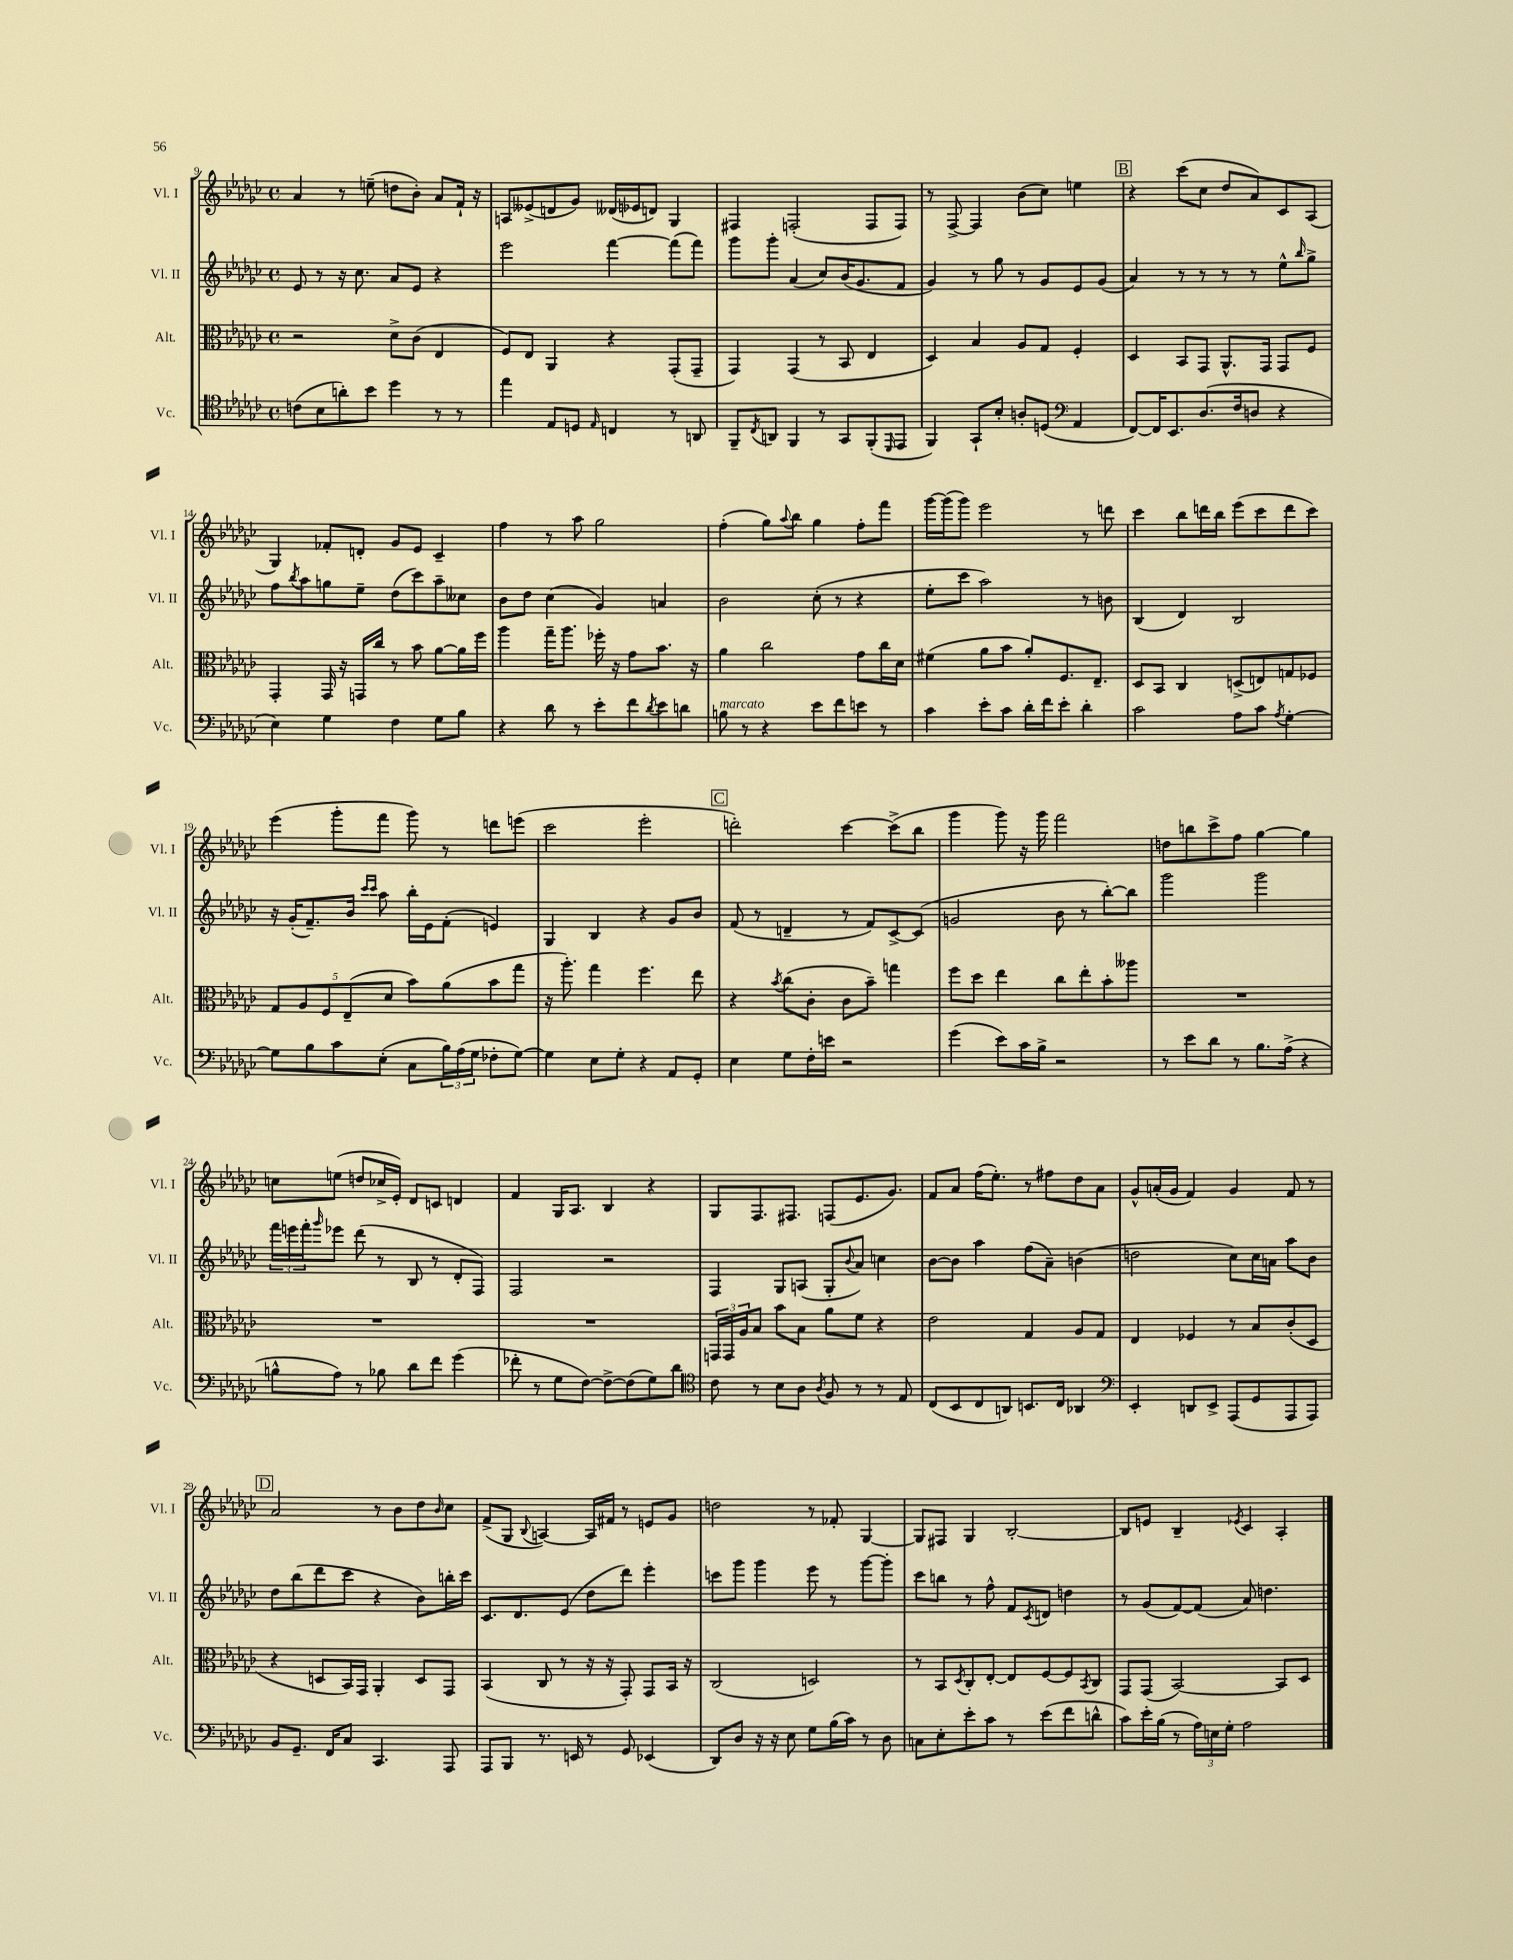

**kern	**kern	**kern	**kern
*staff4	*staff3	*staff2	*staff1
*clefC4	*clefC3	*clefG2	*clefG2
*k[b-e-a-d-g-c-]	*k[b-e-a-d-g-c-]	*k[b-e-a-d-g-c-]	*k[b-e-a-d-g-c-]
*M4/4	*M4/4	*M4/4	*M4/4
*met(c)	*met(c)	*met(c)	*met(c)
(8c\L	2r	8e-/	4a-/
8B-\	.	8r	.
8a'\)	.	16r	8r
.	.	8.cc-\	.
8b-\J	.	.	(8ee~\
4dd-\	8d-^\L	8a-/L	8dd\L
.	(8c-\J	8e-/J	8b-'\J)
8r	4E-/	4r	8a-/L
8r	.	.	16f`/Jk
.	.	.	16r
=	=	=	=
4ee-\	8F/L)	2eee-\	8A/L
.	8E-/J	.	(8e--^/
8E-/L	4AA-/	.	8d/
8D/J	.	.	8g-/J)
16qqE-/	.	.	.
4C/	4r	[4fff\	(16d--/LL
.	.	.	16e-/J
.	.	.	8d/J)
8r	(8GG-'/L	(8fff\]L	4G-/
8AA/	8GG-~/J	8fff\J)	.
=	=	=	=
8FF~/L	4GG-/)	8ggg-\L	4F#/
8qC-/	.	.	.
8AA/J	.	8ggg-'\J	.
4FF/	(4GG-/	(4a-/	(2F'/
8r	8r	8cc-/L)	.
8GG-/L	8BB-/	(16b-/K	.
.	.	8.g-/	.
(8FF'/	4E-/	.	8F/L
16qqDD-/	.	.	.
8EE-/J	.	8f/J	8F/J)
=	=	=	=
4FF/)	4D-/)	4g-/)	8r
.	.	.	[8F^/
8GG-`/L	4B-/	8r	4F/]
8B-'/J	.	8gg-\	.
8A'/L	8A-/L	8r	(8b-\L
(8D/J	8G-/J	8g-/L	8cc-\J)
*clefF4	*	*	*
4AA-/	4F'/	8e-/	4ee\
.	.	(8g-/J	.
=	=	=	=
[8FF/L)	4D-/	4a-/)	4r
16FF/]K	.	.	.
8.EE-/	.	.	.
.	8BB-/L	8r	(8ccc-\L
(8.D-/	8GG-/J	8r	8cc-\J
.	8.AA-^^/L	8r	8dd-/L
16F/k	.	.	.
8D/J	.	8r	8a-/)
.	16GG-/Jk	.	.
4r	8GG-/L	8ee-^^\L	8c-/
.	.	16qqbb-/	.
.	8F/J	8gg-^\J	(8A-/J
=	=	=	=
4E-\)	4GG-'/	8ff\L	4G-/)
.	.	8qbb-/	.
.	.	8aa-\	.
4G-\	16GG-/	8gg\	8f-'/L
.	16r	.	.
.	16GG/LL	8ee-~\J	8d'/J
.	16cc-/JJ	.	.
4F\	8r	(8dd-\L	8g-/L
.	8b-\	8ccc-\)	8e-/J
8G-\L	[8a-\L	8aa-~\	4c-~/
8B-\J	16a-\]L	8cc--\J	.
.	16ff\JJ	.	.
=	=	=	=
4r	4aa-\	8b-\L	4ff\
.	.	8dd-\J	.
8d-\	16gg-~\LK	(4cc-\	8r
.	8.aa-\J	.	.
8r	.	.	8aa-\
8e-'\L	16ff-'\	4g-/)	2gg-\
.	16r	.	.
8f\	8g-\L	.	.
8qd-/	.	.	.
8e-\	8.b-\J	4a/	.
8d\J	.	.	.
.	16r	.	.
=	=	=	=
8B\	4a-\	2b-\	(4ff'\
8r	.	.	.
4r	2cc-\	.	8gg-\L)
.	.	.	8qqaa-/
.	.	.	8bb-\J
8e-\L	.	(8cc-'\	4gg-\
8f\	.	8r	.
8e\J	8g-\L	4r	8ff'\L
8r	16cc-\L	.	8fff\J
.	16d-\JJ	.	.
=	=	=	=
4c-\	(4f#\	8ee-'\L	[16ggg-\LL
.	.	.	(16ggg-\]J
.	.	8ccc-\J	8ggg-\J)
8e-'\L	8a-\L	2aa-\)	2eee-\
8c-\J	8b-\J	.	.
16d-'\LL	8a-'/L)	.	.
16f\J	.	.	.
8e-'\J	8.F/	.	.
4d-'\	.	8r	8r
.	8.E-~/J	.	.
.	.	8b\	8ddd\
=	=	=	=
2c-\	8D-/L	(4B-/	4ccc-\
.	8BB-/J	.	.
.	4C-/	4d-/)	8bb-\L
.	.	.	16ddd\L
.	.	.	16bb-\JJ
8A-\L	(8D^/L	2B-/	(8eee-\L
8c-\J	8E/)	.	8ccc-\
8qA-/	.	.	.
[4G-'\	8G/	.	8ddd\
.	8F-/J	.	8ccc-\J)
=	=	=	=
8G-\]L	10G-/L	16r	(4eee-\
.	.	(16g-'/LK	.
.	10A-/	.	.
8B-\	.	8.f~/)	.
.	10F/	.	.
8c-\	.	.	8ggg-'\L
.	(10E-~/	.	.
.	.	16b-/Jk	.
.	.	16qqccc-/LL	.
.	.	16qqccc-/JJ	.
(8E-'\J	.	8aa-\	8fff\J
.	10d-/J	.	.
8C-\L	8b-\L)	16bb-'\LL	8ggg-\)
.	.	16e-\J	.
24B-\L)	(8a-\	(8f'\J	8r
(24A-\	.	.	.
24G-\JJ	.	.	.
8F-'\L	8b-\	4e/)	8ddd\L
[8G-\J)	8gg-\J	.	(8eee\J
=	=	=	=
4G-\]	16r	4G-/	2ccc-\
.	8.aa-'\)	.	.
8E-\L	4gg-\	4B-/	.
8G-'\J	.	.	.
4r	4.ff\	4r	2eee-'\
8AA-/L	.	8g-/L	.
8GG-'/J	8ee-\	8b-/J	.
=	=	=	=
4E-\	4r	(8f/	2ddd'\)
.	.	8r	.
.	8qb-/	.	.
8G-\L	(8cc-\L	4d~/	.
16F'\L	8c-'\J	.	.
16e\JJ	.	.	.
2r	8c-\L	8r	[4ccc-\
.	8b-~\J)	8f/L)	.
.	4gg\	[8c-^/	(8ccc-^\]L
.	.	(8c-/]J	8bb-\J
=	=	=	=
(4g-\	8ff\L	2g/	4ggg-\
.	8dd-\J	.	.
8e-\L)	4ee-\	.	8ggg-\)
16c-\L	.	.	16r
16B-^\JJ	.	.	16ggg-\
2r	8cc-\L	8b-\	2fff\
.	8ee-'\	8r	.
.	8b-'\	[8bb-'\L)	.
.	8aa--\J	8bb-\]J	.
=	=	=	=
8r	1r	2ggg-\	8dd\L
8e-\L	.	.	8bb\
8d-\J	.	.	8ccc-^\
8r	.	.	8ff\J
8.B-\L	.	2ggg-\	[4gg-\
(16A-^\Jk	.	.	.
4r	.	.	4gg-\]
=	=	=	=
8B^^\L	1r	24fff\LL	8cc\L
.	.	24eee\	.
.	.	24fff'\J	.
.	.	16qqggg-/	.
8A-\J)	.	8eee-\J	(8ee\J
8r	.	(8ddd-\	8dd/L
8B-\	.	8r	16cc-^/L
.	.	.	16e-'/JJ)
8d-\L	.	8B-/	8d-/L
8f\J	.	8r	8c/J
(4g-\	.	8d-'/L	4d/
.	.	8F/J)	.
=	=	=	=
8f-'\	1r	2F/	4f/
8r	.	.	.
8G-\L	.	.	16G-/LK
.	.	.	8.A-/J
[8F\J)	.	.	.
8F^\_L	.	2r	4B-/
(8F\]	.	.	.
8G-\)	.	.	4r
8d-\J	.	.	.
=	=	=	=
*clefC4	*	*	*
8c-\	24GG/LL	4F/	8G-/L
.	24GG/	.	.
.	24A-/J	.	.
8r	8B-/J	.	8.F/
8B-\L	8b-\L	8G-/L	.
.	.	.	8.F#/J
8A-\J	8B-\J	(8A/J	.
8qA-/	.	.	.
8F/	8a-\L	8G-'/L	(8F/L
.	.	8qqb-/	.
8r	8f\J	8a-/J)	8.e-/
8r	4r	4cc\	.
.	.	.	8.g-/J)
8E-/	.	.	.
=	=	=	=
(8C-/L	2e-\	[8b-\L	8f/L
8BB-/	.	8b-\]J	8a-/J
8C-/	.	4aa-\	(16ff\LK
.	.	.	8.ee-'\J)
8AA/J)	.	.	.
8.BB/L	4G-/	(8ff\L	8r
.	.	8a-~\J)	8ff#\L
16C-/Jk	.	.	.
4AA-/	8A-/L	(4b\	8dd-\
.	8G-/J	.	8a-\J
=	=	=	=
*clefF4	*	*	*
4EE-'/	4E-/	2dd\	8g-^^/L
.	.	.	(16a'/L
.	.	.	16g-/JJ
8DD/L	4F-/	.	4f/)
8EE-^/J	.	.	.
(8AAA-/L	8r	8cc-\L)	4g-/
8GG-/	8B-/L	16cc-\L	.
.	.	16a\JJ	.
8AAA-/	(8c-'/	8aa-\L	8f/
8AAA-/J)	8D-/J	8b-\J	8r
=	=	=	=
8BB-/L	4r	8dd-\L	2a-/
8.GG-~/J	.	(8bb-\	.
.	8D/L	8ddd-\	.
16FF/LK	.	.	.
8C-/J	16BB-/L)	8ccc-\J	.
.	16GG-/JJ	.	.
4.CC-/	4AA-'/	4r	8r
.	.	.	8b-\L
.	8D/L	8b-\L)	8dd-\
.	.	.	16qqb-/
8AAA-/	8GG-/J	16bb'\L	8cc-\J
.	.	16ccc-\JJ	.
=	=	=	=
8AAA-/L	(4BB-/	8.c-/L	(8f^/L
8BBB-/J	.	.	8G-/J
.	.	8.d-/	.
.	.	.	8qqB-/
8.r	8C-/	.	[4A/)
.	8r	(8e-/J	.
16EE/	.	.	.
8r	16r	8dd-\L	16A/]LL
.	16r	.	16f#/JJ
8GG-/	8GG-'/)	8ddd-\J)	8r
(4EE-/	8GG-/L	4eee-'\	8e/L
.	16BB-/Jk	.	8g-/J
.	16r	.	.
=	=	=	=
8DD-/L)	(2C-/	8ccc\L	2dd\
8D-/J	.	8ggg-\J	.
16r	.	4ggg-\	.
16r	.	.	.
8E-\	.	.	.
8G-\L	2D/)	8eee-\	8r
(16B-\L	.	8r	8f-'/
16c-\JJ)	.	.	.
8r	.	[8ggg-\L	[4G-/
8D-\	.	8ggg-'\]J	.
=	=	=	=
8C\L	8r	8ccc-\L	8G-/]L
8E-'\	8BB-/L	8bb\J	8F#/J
.	8qD-/	.	.
8e-'\	8C-'/	8r	4G-/
8c-\J	[8E-'/J	8ff^^\	.
8r	8E-/]L	8f/L	[2B-'/
.	.	8qc-/	.
(8e-\L	[8F/	8d/J	.
8f\	8F/]	4dd\	.
.	8qBB-/	.	.
8d^^\J	8C-/J	.	.
=	=	=	=
8c-\L)	8GG-/L	8r	8B-/]L
16e-'\L	(8GG-/J	(8g-/L	8e/J
(16B-\JJ	.	.	.
8r	[2BB-/)	[8f/)	4B-~/
24A-\LL)	.	(8f/]J	.
24E\	.	.	.
24G-'\JJ	.	.	.
.	.	.	8qe-/
2A-\	.	8a-/)	4c-/
.	.	4.dd\	.
.	8BB-/]L	.	4A-'/
.	8D-/J	.	.
==	==	==	==
*-	*-	*-	*-
